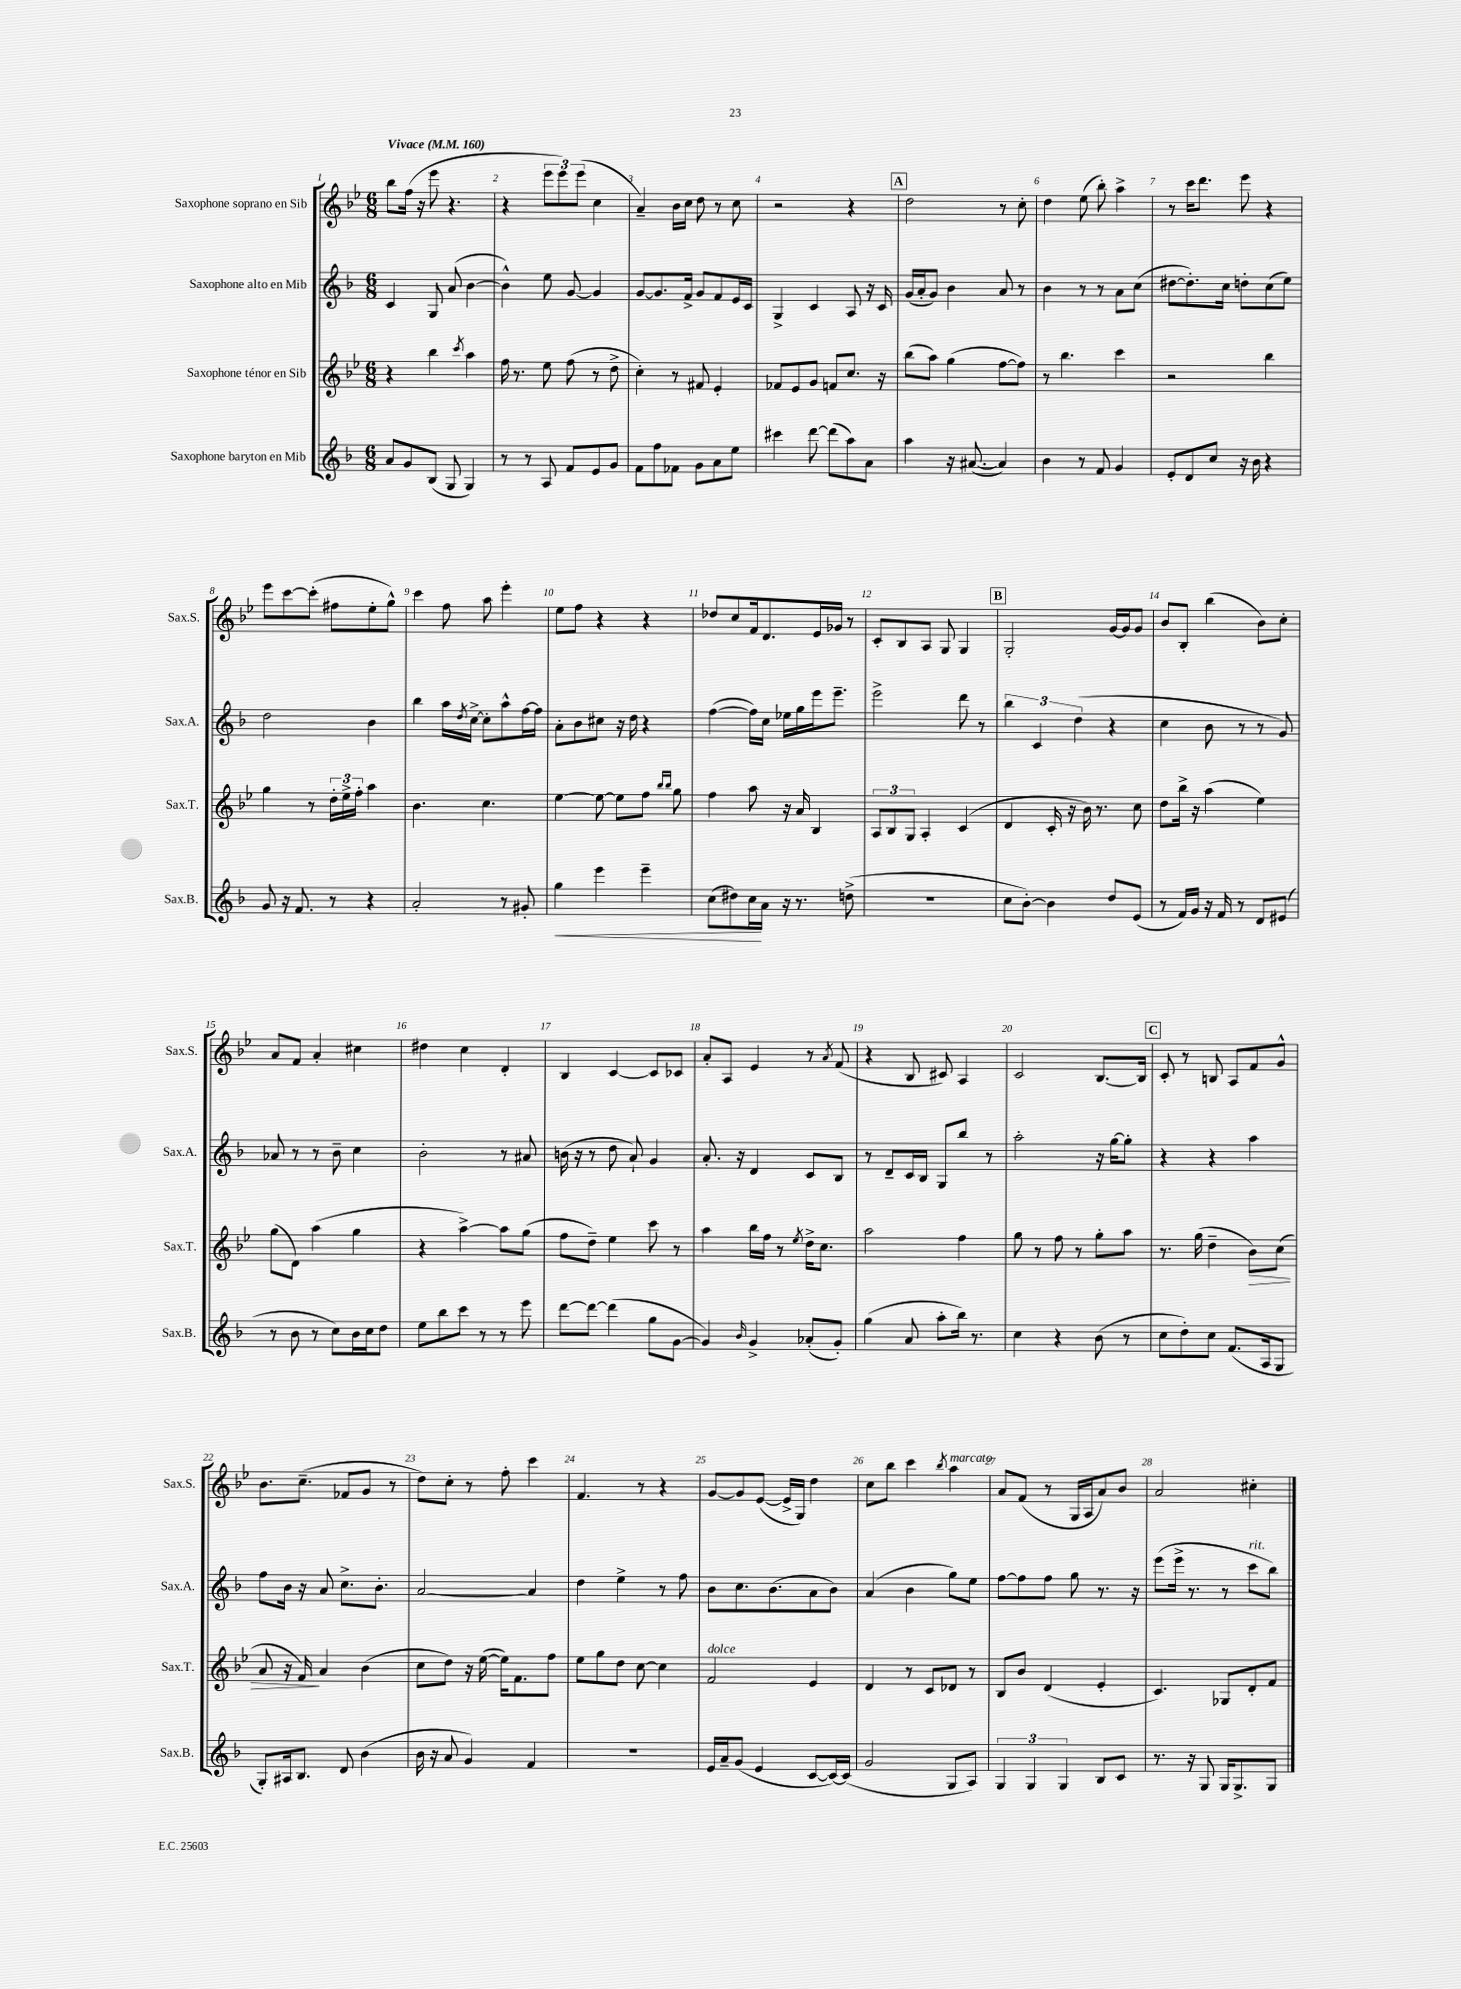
<<
\new StaffGroup <<
\new Staff = "s0" \with { instrumentName = "Saxophone soprano en Sib" shortInstrumentName = "Sax.S." } {
    \clef treble \key bes \major \numericTimeSignature \time 6/8 \tempo "Vivace" 4 = 160
    bes''8 f''16( r16 ees'''8 r4. |
    r4 \tuplet 3/2 { ees'''8 ees'''8) ees'''8( } c''4 |
    a'4--) bes'16 c''16 d''8 r8 c''8 |
    r2 r4 |
    \mark \markup { \box "A" } d''2 r8 c''8-. |
    d''4 ees''8( bes''8-.) a''4-> |
    r8 c'''16 d'''8. ees'''8 r4 |
    ees'''8 c'''8~ c'''8-.( fis''8 ees''8-. g''8-^) |
    c'''4 f''8 a''8 ees'''4-. |
    ees''8 f''8 r4 r4 |
    des''8 c''8 f'16 d'8. ees'16 ges'16 r8 |
    c'8-. bes8 a8 g8 g4 |
    \mark \markup { \box "B" } g2-. g'16~ g'16 g'8 |
    bes'8 bes8-. bes''4( bes'8) c''8-. |
    a'8 f'8 a'4-. cis''4 |
    dis''4 c''4 d'4-. |
    bes4 c'4~ c'8 ces'8 |
    a'8-. a8 ees'4 r8 \acciaccatura { a'8 } f'8( |
    r4 bes8 cis'8) a4 |
    c'2 bes8.~ bes16 |
    \mark \markup { \box "C" } c'8-. r8 b8 a8 f'8 g'8-^ |
    bes'8. c''8.--( fes'8 g'8 r8 |
    d''8) c''8-. r8 f''8-. c'''4 |
    f'4. r8 r4 |
    g'8~ g'8 ees'8~( ees'16-> g16) d''4 |
    c''8 bes''8 c'''4 \acciaccatura { bes''8 } a''4^\markup { \italic "marcato" } |
    a'8 f'8( r8 g16 a16 a'8) bes'8 |
    a'2 cis''4-. \bar "|." |
}
\new Staff = "s1" \with { instrumentName = "Saxophone alto en Mib" shortInstrumentName = "Sax.A." } {
    \clef treble \key f \major \numericTimeSignature \time 6/8
    c'4 g8 a'8( bes'4~ |
    bes'4-^) e''8 g'8~ g'4 |
    g'8~ g'8. f'16-> g'8 f'8 e'16 c'16 |
    g4-> c'4 a8 r16 c'16 |
    \mark \markup { \box "A" } g'16( a'16-. g'8) bes'4 a'8 r8 |
    bes'4 r8 r8 a'8 c''8( |
    dis''8~ dis''8.-.) c''16 d''8-. c''8( e''8) |
    d''2 bes'4 |
    bes''4 a''16 \acciaccatura { d''8 } c''16~-> c''8-. a''8-^ f''16~ f''16 |
    a'8-. bes'8 cis''8 r16 d''16 r4 |
    f''4~( f''16) c''16 ees''16 g''16 e'''16 e'''8.-- |
    e'''2-> d'''8 r8 |
    \mark \markup { \box "B" } \tuplet 3/2 { bes''4 c'4 d''4( } r4 |
    c''4 bes'8 r8 r8 g'8) |
    aes'8 r8 r8 bes'8-- c''4 |
    bes'2-. r8 ais'8 |
    b'16( r16 r8 d''8 a'8-!) g'4 |
    a'8.-. r16 d'4 c'8 bes8 |
    r8 d'8-- c'16 bes16 g8 bes''8 r8 |
    a''2-. r16 g''16~ g''8-. |
    \mark \markup { \box "C" } r4 r4 a''4 |
    f''8 bes'16 r16 a'8 c''8.-> bes'8.-. |
    a'2~ a'4 |
    d''4 e''4-> r8 f''8 |
    bes'8 c''8. bes'8.( a'8 bes'8) |
    a'4( bes'4 g''8) e''8 |
    f''8~ f''8 f''8 g''8 r8. r16 |
    e'''8( e'''16-> r8. r8 c'''8^\markup { \italic "rit." } bes''8) \bar "|." |
}
\new Staff = "s2" \with { instrumentName = "Saxophone ténor en Sib" shortInstrumentName = "Sax.T." } {
    \clef treble \key bes \major \numericTimeSignature \time 6/8
    r4 bes''4 \acciaccatura { c'''8 } a''4 |
    f''16 r8. ees''8 f''8( r8 d''8-> |
    c''4-.) r8 fis'8 ees'4-. |
    fes'8 ees'8 g'8 f'8 c''8. r16 |
    \mark \markup { \box "A" } bes''8( a''8) g''4( f''8~ f''8) |
    r8 bes''4. c'''4 |
    r2 bes''4 |
    g''4 r8 \tuplet 3/2 { d''16-. ees''16-> f''16-. } a''4 |
    bes'4. c''4. |
    ees''4~ ees''8~ ees''8 f''8 \grace { bes''16 bes''16 } g''8 |
    f''4 a''8 r16 a'16 bes4 |
    \tuplet 3/2 { a8 bes8 g8 } a4-. c'4( |
    \mark \markup { \box "B" } d'4 c'16-. r16 bes'16) r8. c''8 |
    d''8 bes''16-> r16 a''4( ees''4) |
    g''8( d'8) a''4( g''4 |
    r4 a''4~->) a''8 g''8( |
    f''8 d''8--) ees''4 c'''8 r8 |
    a''4 bes''16 f''16 r8 \acciaccatura { ees''8 } d''16-> c''8. |
    a''2 f''4 |
    g''8 r8 f''8 r8 g''8-. a''8 |
    \mark \markup { \box "C" } r8. g''16( d''4-- bes'8\>) c''8( |
    a'8 r16 f'16\!) a'4 bes'4( |
    c''8 d''8) r16 ees''16~( ees''16) f'8. f''8 |
    ees''8 g''8 d''8 c''8~ c''4 |
    f'2^\markup { \italic "dolce" } ees'4 |
    d'4 r8 c'8 des'8 r8 |
    bes8 bes'8 d'4( ees'4-. |
    c'4.) ges8 d'8-. f'8 \bar "|." |
}
\new Staff = "s3" \with { instrumentName = "Saxophone baryton en Mib" shortInstrumentName = "Sax.B." } {
    \clef treble \key f \major \numericTimeSignature \time 6/8
    a'8 g'8 bes8( g8 g4) |
    r8 r8 a8 f'8 e'8 g'8 |
    f'8 f''8 fes'8 g'8 a'8 e''8 |
    cis'''4 d'''8~ d'''8( a''8) a'8 |
    \mark \markup { \box "A" } a''4 r16 ais'8.~( ais'4) |
    bes'4 r8 f'8 g'4 |
    e'8-. d'8 c''8 r16 bes'16 r4 |
    g'8 r16 f'8. r8 r4 |
    a'2-. r8 gis'8-. |
    g''4\< e'''4 e'''4-- |
    c''8( dis''8) c''16\! a'16 r16 r8. d''8->( |
    R2. |
    \mark \markup { \box "B" } c''8 bes'8~-.) bes'4 d''8 e'8( |
    r8 f'16) g'16 r16 f'16 r8 d'8 eis'8( |
    r8 bes'8 r8 c''8) bes'16 c''16 d''8 |
    e''8 bes''8 c'''8 r8 r8 e'''8 |
    d'''8~ d'''8~ d'''4( g''8 g'8~ |
    g'4) \grace { bes'16 } g'4-> aes'8-.( g'8-.) |
    g''4( a'8 a''8-. bes''16) r8. |
    c''4 r4 bes'8( r8 |
    \mark \markup { \box "C" } c''8 d''8-.) c''8 f'8.( a16 g8 |
    g8-.) ais16 bes8. d'8 bes'4( |
    bes'16 r16 a'8 g'4) f'4 |
    R2. |
    e'16 a'16-- g'8( e'4 c'8~ c'16~) c'16( |
    g'2 g8 a8) |
    \tuplet 3/2 { g4 g4 g4 } bes8 c'8 |
    r8. r16 g8 g16 g8.-> g8 \bar "|." |
}
>>
>>
\layout { \context { \Score \override BarNumber.break-visibility = ##(#f #t #t) barNumberVisibility = #all-bar-numbers-visible } }
